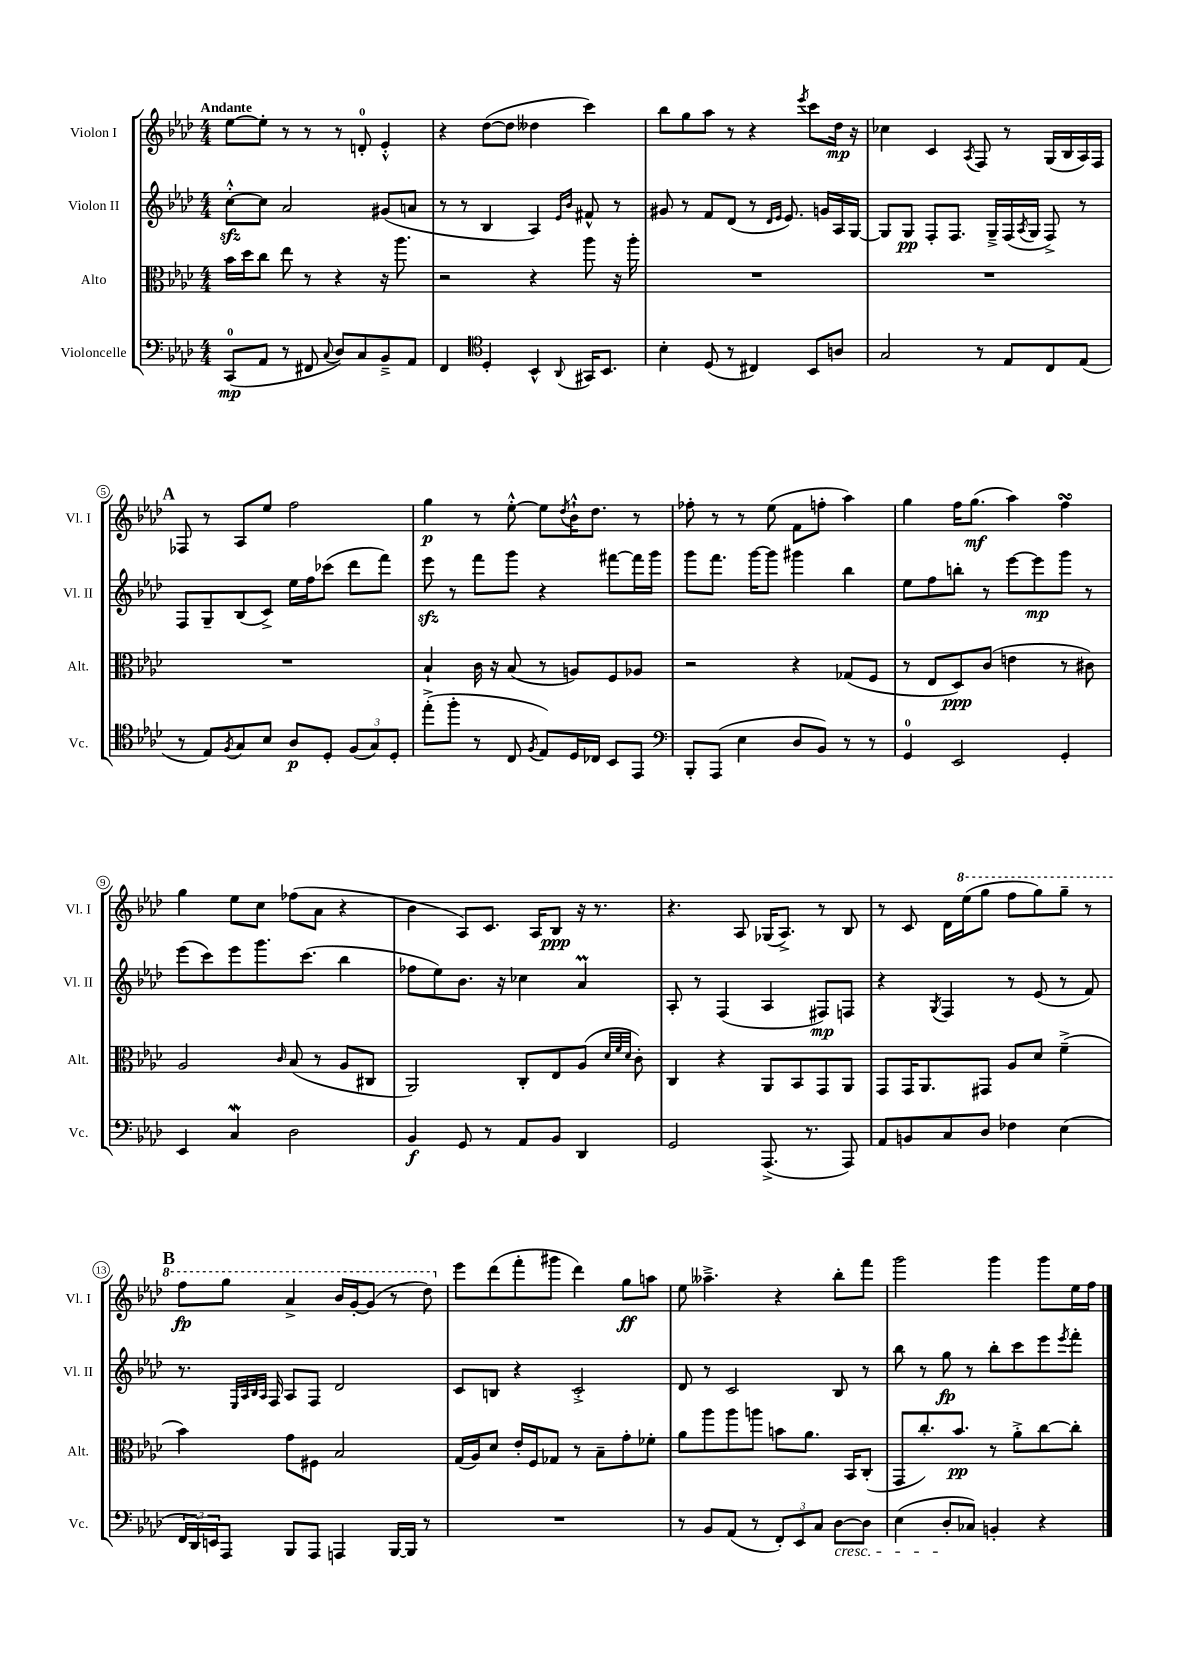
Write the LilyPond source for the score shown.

<<
\new StaffGroup <<
\new Staff = "s0" \with { instrumentName = "Violon I" shortInstrumentName = "Vl. I" } {
    \clef treble \key aes \major \numericTimeSignature \time 4/4 \tempo "Andante"
    ees''8~ ees''8-. r8 r8 r8 d'8-0-. ees'4-.-^ |
    r4 des''8~( des''8 deses''4 c'''4) |
    bes''8 g''8 aes''8 r8 r4 \acciaccatura { ees'''8 } c'''8 des''16\mp r16 |
    ces''4 c'4 \acciaccatura { aes8 } f8 r8 g16( bes16 aes16) f16 |
    \mark \markup { \bold "A" } fes8 r8 aes8 ees''8 f''2 |
    g''4\p r8 ees''8~-.-^ ees''8 \acciaccatura { des''8 } bes'16-!-^ des''8. r8 |
    fes''8-. r8 r8 ees''8( f'8 f''8-. aes''4) |
    g''4 f''16 g''8.\mf( aes''4) f''4\turn |
    g''4 ees''8 c''8 fes''8( aes'8 r4 |
    bes'4 aes8) c'8. aes16 bes8\ppp r16 r8. |
    r4. aes8 ges16( aes8.->) r8 bes8 |
    r8 c'8 des'16 \ottava #1 ees'''16( g'''8 f'''8 g'''8) g'''8-- r8 |
    \mark \markup { \bold "B" } f'''8\fp g'''8 aes''4-> bes''16 g''16~-. g''8( r8 des'''8) \ottava #0 |
    ees'''8 des'''8( f'''8-. gis'''8 des'''4) g''8\ff a''8 |
    ees''8 aeses''4.---> r4 bes''8-. f'''8 |
    g'''2 g'''4 g'''8 ees''16 f''16 \bar "|." |
}
\new Staff = "s1" \with { instrumentName = "Violon II" shortInstrumentName = "Vl. II" } {
    \clef treble \key aes \major \numericTimeSignature \time 4/4
    c''8~-.-^\sfz c''8 aes'2 gis'8( a'8 |
    r8 r8 bes4 aes4) \grace { ees'16 bes'16 } fis'8-^ r8 |
    gis'8 r8 f'8 des'8( r8 \grace { des'16 ees'16 } ees'8.) g'16 aes16 g16~ |
    g8 g8\pp f8-. f8. g16---> f16( \acciaccatura { aes8 } g16 f8->) r8 |
    \mark \markup { \bold "A" } f8 g8-- bes8( c'8->) ees''16 f''16 ces'''8( des'''8 f'''8) |
    ees'''8\sfz r8 f'''8 g'''8 r4 fis'''8~ fis'''16 g'''16 |
    g'''8 f'''8. g'''16~ g'''8 gis'''4 bes''4 |
    ees''8 f''8 b''8-. r8 ees'''8~ ees'''8\mp g'''8 r8 |
    ees'''8( c'''8) ees'''8 g'''8. c'''8.( bes''4 |
    fes''8 ees''8) bes'8. r16 ces''4 aes'4\prall |
    aes8-. r8 f4( aes4 fis8\mp) f8 |
    r4 \acciaccatura { g8 } f4 r8 ees'8( r8 f'8) |
    \mark \markup { \bold "B" } r8. \grace { ees32 aes32 bes32 aes32 } f16 aes8 f8 des'2 |
    c'8 b8 r4 c'2-.-> |
    des'8 r8 c'2 bes8 r8 |
    bes''8 r8 g''8\fp r8 bes''8-. c'''8 ees'''8 \acciaccatura { ees'''8 } f'''8-. \bar "|." |
}
\new Staff = "s2" \with { instrumentName = "Alto" shortInstrumentName = "Alt." } {
    \clef alto \key aes \major \numericTimeSignature \time 4/4
    bes'16 des''16 c''8 ees''8 r8 r4 r16 aes''8. |
    r2 r4 aes''8 r16 aes''16-. |
    R1 |
    R1 |
    \mark \markup { \bold "A" } R1 |
    bes4-! c'16 r16 bes8( r8 a8) f8 aes8 |
    r2 r4 ges8( f8 |
    r8 ees8 des8\ppp) c'8( e'4 r8 cis'8) |
    aes2 \grace { c'16 } bes8( r8 aes8 cis8 |
    aes,2) c8-. ees8 aes8( \grace { des'32 f'32 des'32 } c'8-.) |
    c4 r4 aes,8 bes,8 g,8 aes,8 |
    g,8 g,16 aes,8. gis,8 aes8 des'8 f'4--->( |
    \mark \markup { \bold "B" } bes'4) g'8 fis8 bes2 |
    g16( aes16) des'8 ees'16-. f16 ges8 r8 bes8-- g'8-. fes'8-. |
    aes'8 aes''8 aes''8 a''8 b'8 aes'8. bes,16 c8-.( |
    g,8 c''8.-.) bes'8.\pp r8 aes'8-.-> c''8~ c''8-. \bar "|." |
}
\new Staff = "s3" \with { instrumentName = "Violoncelle" shortInstrumentName = "Vc." } {
    \clef bass \key aes \major \numericTimeSignature \time 4/4
    c,8-0\mp( aes,8 r8 fis,8 \appoggiatura { c8 } des8) c8 bes,8---> aes,8 |
    f,4 \clef tenor des4-. bes,4-^ \appoggiatura { aes,8 } gis,16 bes,8. |
    bes4-. des8( r8 cis4) bes,8 a8 |
    g2 r8 ees8 c8 ees8( |
    \mark \markup { \bold "A" } r8 ees8) \acciaccatura { f8 } g8 bes8 aes8\p des8-. \tuplet 3/2 { f8( g8) des8-. } |
    ees''8-.->( f''8-. r8 c8 \acciaccatura { f8 } ees8) des16 ces16 bes,8 ees,8 |
    \clef bass bes,,8-. aes,,8( ees4 des8 bes,8) r8 r8 |
    g,4-0 ees,2 g,4-. |
    ees,4 c4\mordent des2 |
    bes,4\f g,8 r8 aes,8 bes,8 des,4 |
    g,2 aes,,8.->( r8. aes,,8) |
    aes,8 b,8 c8 des8 fes4 ees4( |
    \mark \markup { \bold "B" } \tuplet 3/2 { f,16 des,16) e,16 } aes,,8 bes,,8 aes,,8 a,,4 bes,,16~ bes,,16 r8 |
    R1 |
    r8 bes,8 aes,8( r8 \tuplet 3/2 { f,8-.) ees,8 c8 } des8~\cresc des8 |
    ees4( des8-.\! ces8) b,4-. r4 \bar "|." |
}
>>
>>
\layout { \context { \Score \override BarNumber.stencil = #(make-stencil-circler 0.1 0.3 ly:text-interface::print) } }
